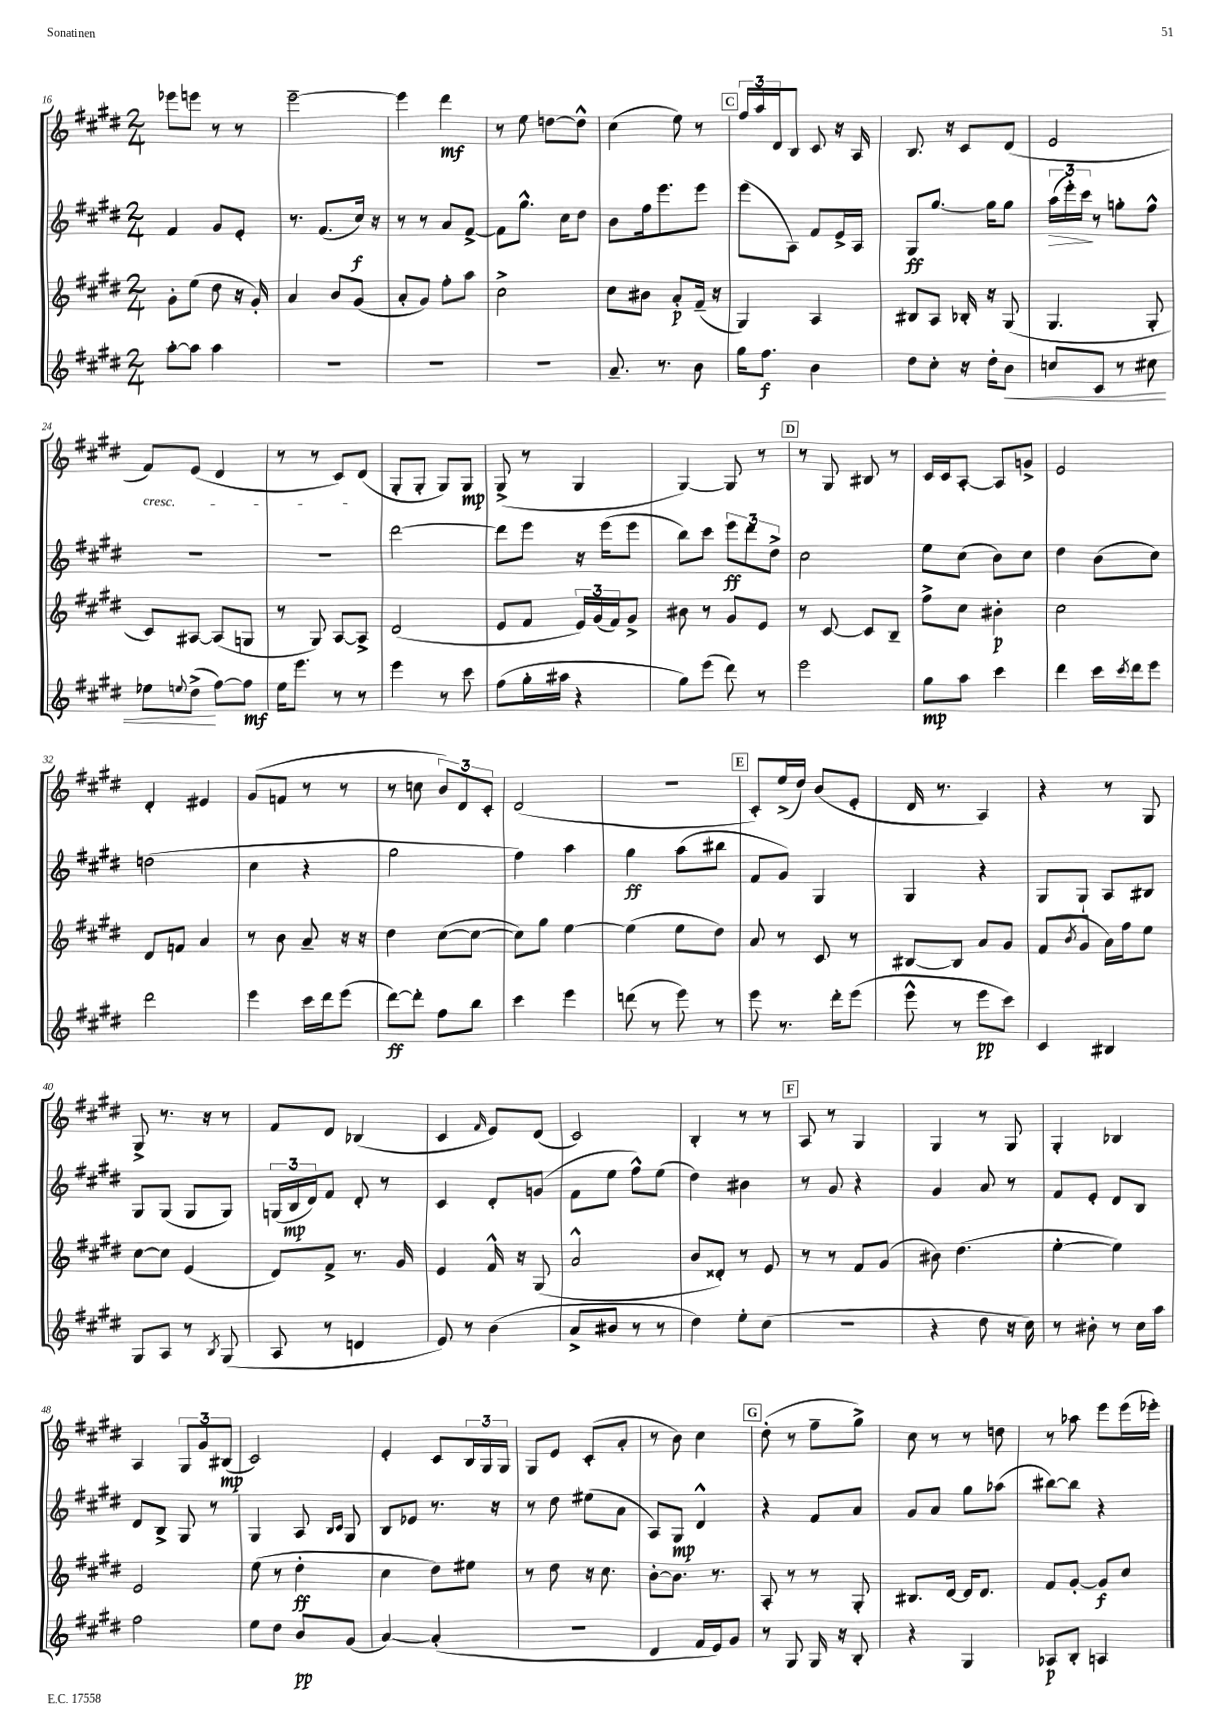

**kern	**kern	**kern	**kern
*staff4	*staff3	*staff2	*staff1
*clefG2	*clefG2	*clefG2	*clefG2
*k[f#c#g#d#]	*k[f#c#g#d#]	*k[f#c#g#d#]	*k[f#c#g#d#]
*M2/4	*M2/4	*M2/4	*M2/4
[8aa'\L	8g#'\L	4f#/	8eee-\L
8aa\]J	(8ee\J	.	8eee\J
4aa\	8dd#\	8g#/L	8r
.	16r	8e'/J	8r
.	16g#'/)	.	.
=	=	=	=
2r	4a/	8.r	[2eee~\
.	.	(8.f#/L	.
.	8b/L	.	.
.	(8g#/J	16cc#/Jk)	.
.	.	16r	.
=	=	=	=
2r	8a'/L	8r	4eee\]
.	8g#/J)	8r	.
.	8ff#'\L	8a/L	4ddd#\
.	8aa\J	[8f#^/J	.
=	=	=	=
2r	2cc#^\	8f#\]L	8r
.	.	8.gg#^^\J	8ee\
.	.	.	[8dd\L
.	.	16cc#\LK	.
.	.	8dd#\J	8dd^^\]J
=	=	=	=
8.a~/	8cc#\L	8b\L	(4cc#\
.	8b#\J	16ff#\k	.
8.r	.	8.eee\	.
.	8a'/L	.	8ee\)
8b\	(16f#~/Jk	8eee\J	8r
.	16r	.	.
=	=	=	=
16gg#\LK	4G#/)	(8eee\L	24ff#/LL
.	.	.	24aa/
8.ff#\J	.	.	.
.	.	.	24d#/J
.	.	8A\J)	8B/J
4b\	4A/	8f#/L	8c#/
.	.	16e^/L	16r
.	.	16A/JJ	16A/
=	=	=	=
8dd#\L	8B#/L	8G#/L	8.B/
8cc#'\J	8A/J	[8.gg#/J	.
.	.	.	16r
16r	16B-'/	.	8c#/L
16dd#'\LK	16r	16gg#\]LK	.
8b\J	(8G#/	8gg#\J	(8d#/J
=	=	=	=
8cc/L	4.G#/	(24aa\LL	2e/
.	.	24eee'\)	.
.	.	24ccc#\JJ	.
8c#/J	.	8r	.
8r	.	8gg'\L	.
8cc#\	8G#'/	8ff#^^\J	.
=	=	=	=
8ee-\L	8c#/L)	2r	8f#/L)
8qqee/	.	.	.
(8dd#^\J	[8A#/J	.	(8e/J
[8ff#\L)	(8A#/]L	.	4d#/
8ff#\]J	8G/J	.	.
=	=	=	=
16ee\LK	8r	2r	8r
8.eee\J	.	.	.
.	8G#/)	.	8r
8r	[8A/L	.	8c#/L)
8r	8A^/]J	.	(8d#/J
=	=	=	=
4eee\	(2d#/	[2ddd#\	8G#'/L
.	.	.	8G#'/J
8r	.	.	8G#/L)
8ccc#\	.	.	8G#/J
=	=	=	=
(8ff#\L	8e/L	8ddd#\]L	(8G#^/
16gg#'\L	8f#/J	8eee\J	8r
16aa#\JJ	.	.	.
4r	24e/LL)	16r	4G#/
.	(24g#/	.	.
.	.	(16eee\LK	.
.	24f#/J)	.	.
.	8g#^/J	8eee\J	.
=	=	=	=
8gg#\L)	8b#\	8bb\L)	[4G#/)
(8eee\J	8r	8ccc#\J	.
8ddd#\)	8g#/L	12eee\L	8G#/]
.	.	12ddd#\	.
8r	8e/J	.	8r
.	.	12dd#^\J	.
=	=	=	=
2eee\	8r	2cc#\	8r
.	[8c#/	.	8G#/
.	8c#/]L	.	8B#/
.	8B~/J	.	8r
=	=	=	=
8gg#\L	8ff#^\L	8ee\L	16c#/LL
.	.	.	16c#/J
8aa\J	8cc#\J	(8cc#\J	[8A'/J
4ccc#\	4b#'\	8b\L)	8A/]L
.	.	8cc#\J	8g^/J
=	=	=	=
4ddd#\	2cc#\	4dd#\	2e/
16ccc#\LL	.	(8b\L	.
8qccc#/	.	.	.
16ddd#\J	.	.	.
8eee\J	.	8cc#\J)	.
=	=	=	=
2ddd#\	8d#/L	(2dd\	4d#'/
.	8f/J	.	.
.	4a/	.	4e#/
=	=	=	=
4eee\	8r	4cc#\	(8g#/L
.	8b\	.	8f/J
16ccc#\LL	8a~/	4r	8r
16ddd#\J	.	.	.
(8eee\J	16r	.	8r
.	16r	.	.
=	=	=	=
[8ddd#\L)	4dd#\	2gg#\	8r
8ddd#'\]J	.	.	8cc\
8ff#\L	([8cc#\L	.	12b/L)
.	.	.	12d#/
8bb\J	8cc#\_J	.	.
.	.	.	12c#'/J
=	=	=	=
4ccc#\	8cc#\]L)	4ff#\)	(2d#/
.	8gg#\J	.	.
4eee\	[4ee\	4aa\	.
=	=	=	=
(8ddd\	(4ee\]	4gg#\	2r
8r	.	.	.
8eee\)	8ee\L	(8aa\L	.
8r	8dd#\J)	8bb#\J	.
=	=	=	=
8eee\	8a/	8f#/L	8c#'/L)
8.r	8r	8g#/J)	(16ee^/L
.	.	.	16dd#/JJ)
.	8c#/	4G#/	(8b/L
16ddd#'\LK	.	.	.
(8eee\J	8r	.	8e'/J
=	=	=	=
8eee^^\	[8B#/L	4G#/	16d#/
.	.	.	8.r
8r	8B#/]J	.	.
8eee\L	8a/L	4r	4A/)
8ccc#\J)	8g#/J	.	.
=	=	=	=
4c#/	(8f#/L	8G#/L	4r
.	8qb/	.	.
.	8g#/J	8G#`/J	.
4B#/	16a\LL)	8A/L	8r
.	16ff#\J	.	.
.	8ee\J	8B#/J	8G#/
=	=	=	=
8G#/L	[8cc#\L	8G#/L	8G#^/
8A/J	8cc#\]J	(8G#/J	8.r
8r	(4e/	8G#/L	.
.	.	.	16r
8qB/	.	.	.
(8G#/	.	8G#/J)	8r
=	=	=	=
8A/	8d#/L)	(24G/LL	8f#/L
.	.	24B/	.
.	.	24d#/J)	.
8r	8f#^/J	8f#/J	8d#/J
4d/	8.r	8d#'/	(4B-/
.	.	8r	.
.	16g#/	.	.
=	=	=	=
8e/)	4e/	4c#/	4c#/
8r	.	.	.
.	.	.	16qqf#/
(4b\	16f#^^/	8d#'/L	8e/L)
.	16r	.	.
.	(8G#/	(8g/J	(8d#/J
=	=	=	=
8a^/L	2a^^/	8f#\L	2c#/)
8b#/J	.	8ee\J	.
8r	.	8ff#^^\L)	.
8r	.	(8ee\J	.
=	=	=	=
4dd#\)	8b/L	4dd#\)	4B'/
.	8d##'/J)	.	.
8ee'\L	8r	4b#\	8r
(8cc#\J	8e/	.	8r
=	=	=	=
2r	8r	8r	8A/
.	8r	8g#/	8r
.	8f#/L	4r	4G#/
.	(8g#/J	.	.
=	=	=	=
4r	8b#\)	4g#/	4G#/
.	(4.dd#\	.	.
8dd#\	.	8a/	8r
16r	.	8r	8G#/
16cc#\)	.	.	.
=	=	=	=
8r	[4ee'\	8f#/L	4G#'/
8b#'\	.	8e'/J	.
8r	4ee\])	8d#/L	4B-/
16cc#\LL	.	8B/J	.
16aa\JJ	.	.	.
=	=	=	=
2ff#\	2e/	8d#/L	4A/
.	.	8B^/J	.
.	.	8G#/	12G#/L
.	.	.	12g#/
.	.	8r	.
.	.	.	(12B#/J
=	=	=	=
8ee\L	(8ee\	4G#/	2c#/)
8dd#\J	8r	.	.
8b/L	4dd#'\	8A/	.
.	.	16qqB/LL	.
.	.	16qqc#/JJ	.
(8g#/J	.	8G#/	.
=	=	=	=
[4a/)	4cc#\	8B/L	4e'/
.	.	8e-/J	.
(4a'/]	8dd#\L)	8.r	8c#/L
.	8ee#\J	.	24B/L
.	.	.	24G#/
.	.	16r	.
.	.	.	24G#/JJ
=	=	=	=
2r	8r	8r	8G#/L
.	8dd#\	8dd#\	8e/J
.	16r	(8ee#\L	(8c#'/L
.	8.cc#\	.	.
.	.	8a\J	8a'/J
=	=	=	=
4d#/	[8b'\L	8A/L)	8r
.	8.b\]J	8G#/J	8b\)
16f#/LL	.	4d#^^/	4cc#\
16e/J)	8.r	.	.
8g#/J	.	.	.
=	=	=	=
8r	8A'/	4r	(8dd#'\
8G#/	8r	.	8r
16G#/	8r	8f#/L	8ff#~\L
16r	.	.	.
8B'/	8G#'/	8a/J	8gg#^\J)
=	=	=	=
4r	8.B#/L	8g#/L	8cc#\
.	.	8a/J	8r
.	[16d#/Jk	.	.
4G#/	16d#/]LK	8gg#\L	8r
.	8.d#/J	.	.
.	.	(8aa-\J	8dd\
=	=	=	=
8A-/L	8f#/L	[8bb#\L)	8r
8B'/J	[8g#'/J	8bb#\]J	8aa-\
4A/	8g#/]L	4r	8eee\L
.	8cc#/J	.	(16eee\L
.	.	.	16eee-'\JJ)
==	==	==	==
*-	*-	*-	*-
